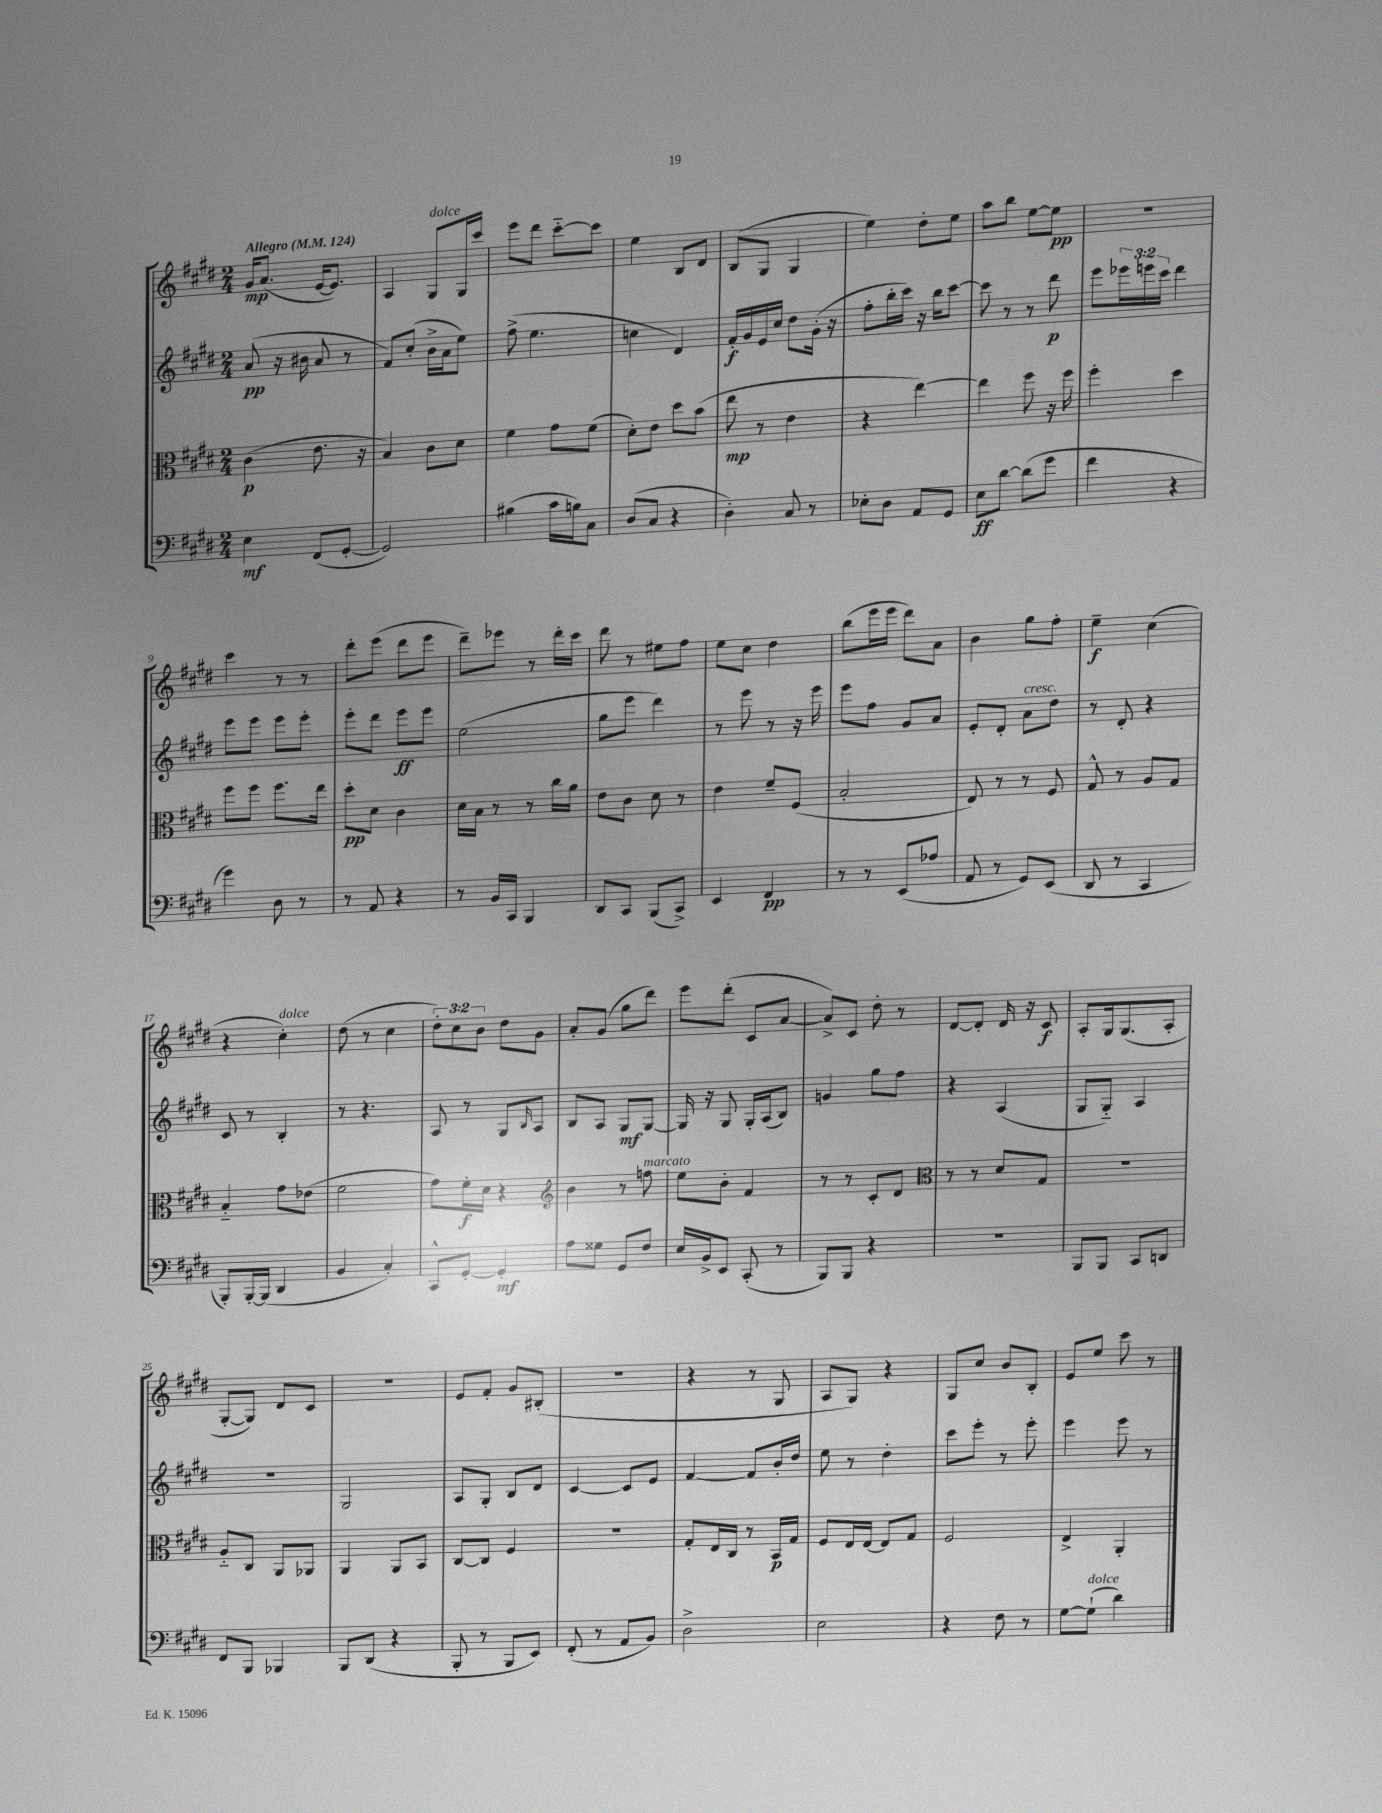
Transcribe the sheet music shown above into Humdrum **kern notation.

**kern	**dynam	**kern	**dynam	**kern	**dynam	**kern	**dynam
*part4	*part4	*part3	*part3	*part2	*part2	*part1	*part1
*staff4	*staff4	*staff3	*staff3	*staff2	*staff2	*staff1	*staff1
*clefF4	*	*clefC3	*	*clefG2	*	*clefG2	*
*k[f#c#g#d#]	*	*k[f#c#g#d#]	*	*k[f#c#g#d#]	*	*k[f#c#g#d#]	*
*M2/4	*	*M2/4	*	*M2/4	*	*M2/4	*
*MM124	*	*MM124	*	*MM124	*	*MM124	*
=1	=1	=1	=1	=1	=1	=1	=1
!	!	!	!	!	!	!LO:TX:a:B:t=Allegro	!
4E\	mf	(4c#\	p	(8a/	pp	16g#/KL	mp
.	.	.	.	.	.	(8.a/J	.
.	.	.	.	16r	.	.	.
.	.	.	.	16b#X\	.	.	.
(8FF#/L	.	8.e\	.	8a/	.	[16e/KL	.
.	.	.	.	.	.	8.e/J])	.
[8GG#'/J	.	.	.	8r	.	.	.
.	.	16r	.	.	.	.	.
=2	=2	=2	=2	=2	=2	=2	=2
2GG#/])	.	4B/)	.	8f#/L)	.	4A/	.
.	.	.	.	(8cc#'/J	.	.	.
!	!	!	!	!	!	!LO:TX:a:i:t=dolce	!
.	.	8c#\L	.	16b^\LL	.	8G#/L	.
.	.	.	.	16a\J	.	.	.
.	.	8d#\J	.	8ee\J)	.	16G#/L	.
.	.	.	.	.	.	16ccc#/JJ	.
=3	=3	=3	=3	=3	=3	=3	=3
(4B#X\	.	4f#\	.	(8ff#^\	.	8eee\L	.
.	.	.	.	4.ee\	.	8ddd#\J	.
16c#\LL	.	8g#\L	.	.	.	[8ccc#\L	.
16Bn\J)	.	.	.	.	.	.	.
8C#\J	.	(8f#\J	.	.	.	8ccc#\J]	.
=4	=4	=4	=4	=4	=4	=4	=4
(8D#/L	.	8d#'\L)	.	4ccn\	.	4ee\	.
8C#/J	.	8e\J	.	.	.	.	.
4r	.	8dd#\L	.	4d#/)	.	8B/L	.
.	.	(8b\J	.	.	.	8d#/J	.
=5	=5	=5	=5	=5	=5	=5	=5
4D#'\)	.	8ee\	mp	16f#'/LL	f	(8B/L	.
.	.	.	.	16g#/	.	.	.
.	.	8r	.	16e/	.	8G#/J	.
.	.	.	.	16cc#/JJ	.	.	.
8C#/	.	4e\	.	8dd#\L	.	4G#/	.
8r	.	.	.	(16g#'\Jk	.	.	.
.	.	.	.	16r	.	.	.
=6	=6	=6	=6	=6	=6	=6	=6
8E-X'\L	.	4r	.	8ff#'\L	.	4ee\)	.
8D#\J	.	.	.	16bb'\L	.	.	.
.	.	.	.	16ccc#\JJ)	.	.	.
8AA/L	.	[4ee\)	.	16r	.	8dd#'\L	.
.	.	.	.	16bb\KL	.	.	.
8GG#/J	.	.	.	[8ccc#\J	.	8ee\J	.
=7	=7	=7	=7	=7	=7	=7	=7
8E\L	ff	4ee\]	.	8ccc#\]	.	8aa\L	.
[8d#\J	.	.	.	8r	.	8bb\J	.
(8d#\L]	.	8ff#\	.	8r	.	[8ee\L	.
8g#\J	.	16r	.	8ddd#\	p	8ee\J]	pp
.	.	16ff#\	.	.	.	.	.
=8	=8	=8	=8	=8	=8	=8	=8
4f#\	.	4ff#'\	.	8eee\L	.	2r	.
.	.	.	.	24eee-X\L	.	.	.
.	.	.	.	24eeen\	.	.	.
.	.	.	.	24ccc#\JJ	.	.	.
4r	.	4dd#\	.	4ddd#\	.	.	.
!!LO:LB:g=z
=9	=9	=9	=9	=9	=9	=9	=9
4g#\)	.	8ff#\L	.	8eee\L	.	4ccc#\	.
.	.	8ff#\J	.	8eee\J	.	.	.
8D#\	.	8.ff#\L	.	8eee\L	.	8r	.
8r	.	.	.	8eee'\J	.	8r	.
.	.	16ee\Jk	.	.	.	.	.
=10	=10	=10	=10	=10	=10	=10	=10
8r	.	8dd#'\L	pp	8eee'\L	.	8ddd#'\L	.
8AA/	.	8d#\J	.	8ddd#\J	.	(8eee\J	.
4r	.	4c#\	.	8eee\L	ff	8ddd#\L	.
.	.	.	.	8eee\J	.	8eee\J	.
=11	=11	=11	=11	=11	=11	=11	=11
8r	.	16d#\LL	.	(2ee\	.	8ddd#~\L)	.
.	.	16B\JJ	.	.	.	.	.
16BB/LL	.	8r	.	.	.	8eee-X\J	.
16CC#/JJ	.	.	.	.	.	.	.
4BBB/	.	8r	.	.	.	8r	.
.	.	16cc#\LL	.	.	.	16ddd#'\LL	.
.	.	16a\JJ	.	.	.	16ccc#\JJ	.
=12	=12	=12	=12	=12	=12	=12	=12
8DD#/L	.	8e\L	.	8gg#\L	.	8ddd#\	.
8CC#/J	.	8c#\J	.	8eee\J	.	8r	.
(8BBB/L	.	8d#\	.	4ddd#\)	.	8ee#X\L	.
8CC#^/J)	.	8r	.	.	.	8ff#\J	.
=13	=13	=13	=13	=13	=13	=13	=13
4EE/	.	4e\	.	8r	.	8ee\L	.
.	.	.	.	8eee\	.	8cc#\J	.
4FF#/	pp	8f#~/L	.	8r	.	4dd#\	.
.	.	(8F#/J	.	16r	.	.	.
.	.	.	.	16eee\	.	.	.
=14	=14	=14	=14	=14	=14	=14	=14
8r	.	2B'/	.	8eee\L	.	(8bb\L	.
8r	.	.	.	8ff#\J	.	16eee\L	.
.	.	.	.	.	.	16eee\JJ	.
(8EE/L	.	.	.	8g#/L	.	8ddd#\L)	.
8A-X/J	.	.	.	8a/J	.	8a\J	.
=15	=15	=15	=15	=15	=15	=15	=15
8AA/	.	8E/)	.	8e'/L	.	4b\	.
8r	.	8r	.	8d#'/J	.	.	.
!	!	!	!	!LO:TX:a:i:t=cresc.	!	!	!
8GG#/L)	.	8r	.	8a\L	.	8gg#\L	.
(8EE/J	.	8F#/	.	8dd#\J	.	8ff#'\J	.
=16	=16	=16	=16	=16	=16	=16	=16
8DD#/	.	8G#^^/	.	8r	.	4ee~\	f
8r	.	8r	.	8d#'/	.	.	.
4CC#/	.	8A/L	.	4r	.	(4cc#\	.
.	.	8G#/J	.	.	.	.	.
!!LO:LB:g=z
=17	=17	=17	=17	=17	=17	=17	=17
8BBB'/L)	.	4B/	.	8c#/	.	4r	.
[16BBB'/L	.	.	.	8r	.	.	.
(16BBB/JJ]	.	.	.	.	.	.	.
!	!	!	!	!	!	!LO:TX:a:i:t=dolce	!
4DD#/	.	8g#\L	.	4B'/	.	4cc#'\)	.
.	.	(8e-X\J	.	.	.	.	.
=18	=18	=18	=18	=18	=18	=18	=18
4BB/	.	2f#\	.	8r	.	(8dd#\	.
.	.	.	.	4.r	.	8r	.
4C#'/)	.	.	.	.	.	4cc#\	.
=19	=19	=19	=19	=19	=19	=19	=19
8CC#^^/L	.	8g#\L)	.	8A/	.	12dd#'\L)	.
.	.	.	.	.	.	12cc#\	.
[8GG#'/J	.	16f#'\L	f	8r	.	.	.
.	.	.	.	.	.	12b\J	.
.	.	16d#\JJ	.	.	.	.	.
4GG#'/]	mf	4r	.	8G#/L	.	8dd#\L	.
.	.	.	.	16qqB/	.	.	.
.	.	.	.	8A/J	.	8g#\J	.
=20	=20	=20	=20	=20	=20	=20	=20
*	*	*clefG2	*	*	*	*	*
8A\L	.	4b\	.	8B/L	.	8a'/L	.
8G##X\J	.	.	.	8A/J	.	(8g#/J	.
8GG#/L	.	8r	.	8G#/L	mf	8gg#\L	.
!	!	!LO:TX:a:i:t=marcato	!	!	!	!	!
8F#/J	.	8ffn\	.	[8G#/J	.	8ddd#\J)	.
=21	=21	=21	=21	=21	=21	=21	=21
16E/LL	.	8ee\L	.	16G#/]	.	8eee\L	.
16BB^/J	.	.	.	16r	.	.	.
8EE/J	.	8b'\J	.	8G#/	.	(8ddd#'\J	.
(8CC#'/	.	4f#/	.	16G#'/LL	.	8c#/L	.
.	.	.	.	(16A/J	.	.	.
8r	.	.	.	8B/J)	.	[8a/J	.
=22	=22	=22	=22	=22	=22	=22	=22
8BBB/L)	.	8r	.	4gn/	.	8a^/L])	.
8BBB/J	.	8r	.	.	.	8c#/J	.
4r	.	8c#'/L	.	8gg#\L	.	8dd#'\	.
.	.	8d#/J	.	8ff#\J	.	8r	.
=23	=23	=23	=23	=23	=23	=23	=23
*	*	*clefC3	*	*	*	*	*
2r	.	8r	.	4r	.	[8d#/L	.
.	.	8r	.	.	.	8d#'/J]	.
.	.	8d#/L	.	(4A/	.	16d#/	.
.	.	.	.	.	.	16r	.
.	.	8G#/J	.	.	.	8c#/	f
=24	=24	=24	=24	=24	=24	=24	=24
8BBB/L	.	2r	.	8G#/L	.	8A'/L	.
8BBB/J	.	.	.	8G#/J)	.	16G#/k	.
.	.	.	.	.	.	(8.G#/	.
8CC#/L	.	.	.	4A/	.	.	.
8DDn/J	.	.	.	.	.	8A'/J	.
!!LO:LB:g=z
=25	=25	=25	=25	=25	=25	=25	=25
8FF#/L	.	8A/L	.	2r	.	[8G#'/L	.
8BBB/J	.	8C#/J	.	.	.	8G#/J])	.
4BBB-X/	.	8AA/L	.	.	.	8d#/L	.
.	.	8AA-X/J	.	.	.	8c#/J	.
=26	=26	=26	=26	=26	=26	=26	=26
8BBB/L	.	4AA/	.	2G#/	.	2r	.
(8DD#/J	.	.	.	.	.	.	.
4r	.	8AA/L	.	.	.	.	.
.	.	8BB/J	.	.	.	.	.
=27	=27	=27	=27	=27	=27	=27	=27
8BBB'/	.	[8C#/L	.	8A/L	.	8e/L	.
8r	.	8C#/J]	.	8G#'/J	.	8f#'/J	.
8BBB/L	.	4F#/	.	8B/L	.	8g#/L	.
8EE/J)	.	.	.	8d#/J	.	(8B#X'/J	.
=28	=28	=28	=28	=28	=28	=28	=28
(8FF#'/	.	2r	.	[4c#/	.	2r	.
8r	.	.	.	.	.	.	.
8AA/L	.	.	.	8c#/L]	.	.	.
8BB/J)	.	.	.	8e/J	.	.	.
=29	=29	=29	=29	=29	=29	=29	=29
2D#^\	.	8G#'/L	.	[4f#/	.	4r	.
.	.	16E/L	.	.	.	.	.
.	.	16C#/JJ	.	.	.	.	.
.	.	8r	.	8f#/L]	.	8r	.
.	.	16BB/LL	p	16b'/L	.	8G#/	.
.	.	16G#/JJ	.	16dd#/JJ	.	.	.
=30	=30	=30	=30	=30	=30	=30	=30
2E\	.	8F#/L	.	8ee\	.	8A/L	.
.	.	16E/L	.	8r	.	8G#/J)	.
.	.	[16E/JJ	.	.	.	.	.
.	.	8E/L]	.	4dd#'\	.	4r	.
.	.	8G#/J	.	.	.	.	.
=31	=31	=31	=31	=31	=31	=31	=31
4r	.	2F#/	.	8ccc#\L	.	8G#/L	.
.	.	.	.	8eee'\J	.	8cc#/J	.
8F#\	.	.	.	8r	.	8b/L	.
8r	.	.	.	8eee'\	.	8B'/J	.
=32	=32	=32	=32	=32	=32	=32	=32
[8G#\L	.	4E^/	.	4eee\	.	8e/L	.
!LO:TX:a:i:t=dolce	!	!	!	!	!	!	!
(8G#`\J]	.	.	.	.	.	8ee/J	.
4d#\)	.	4AA'/	.	8eee\	.	8ccc#\	.
.	.	.	.	8r	.	8r	.
==	==	==	==	==	==	==	==
*-	*-	*-	*-	*-	*-	*-	*-
